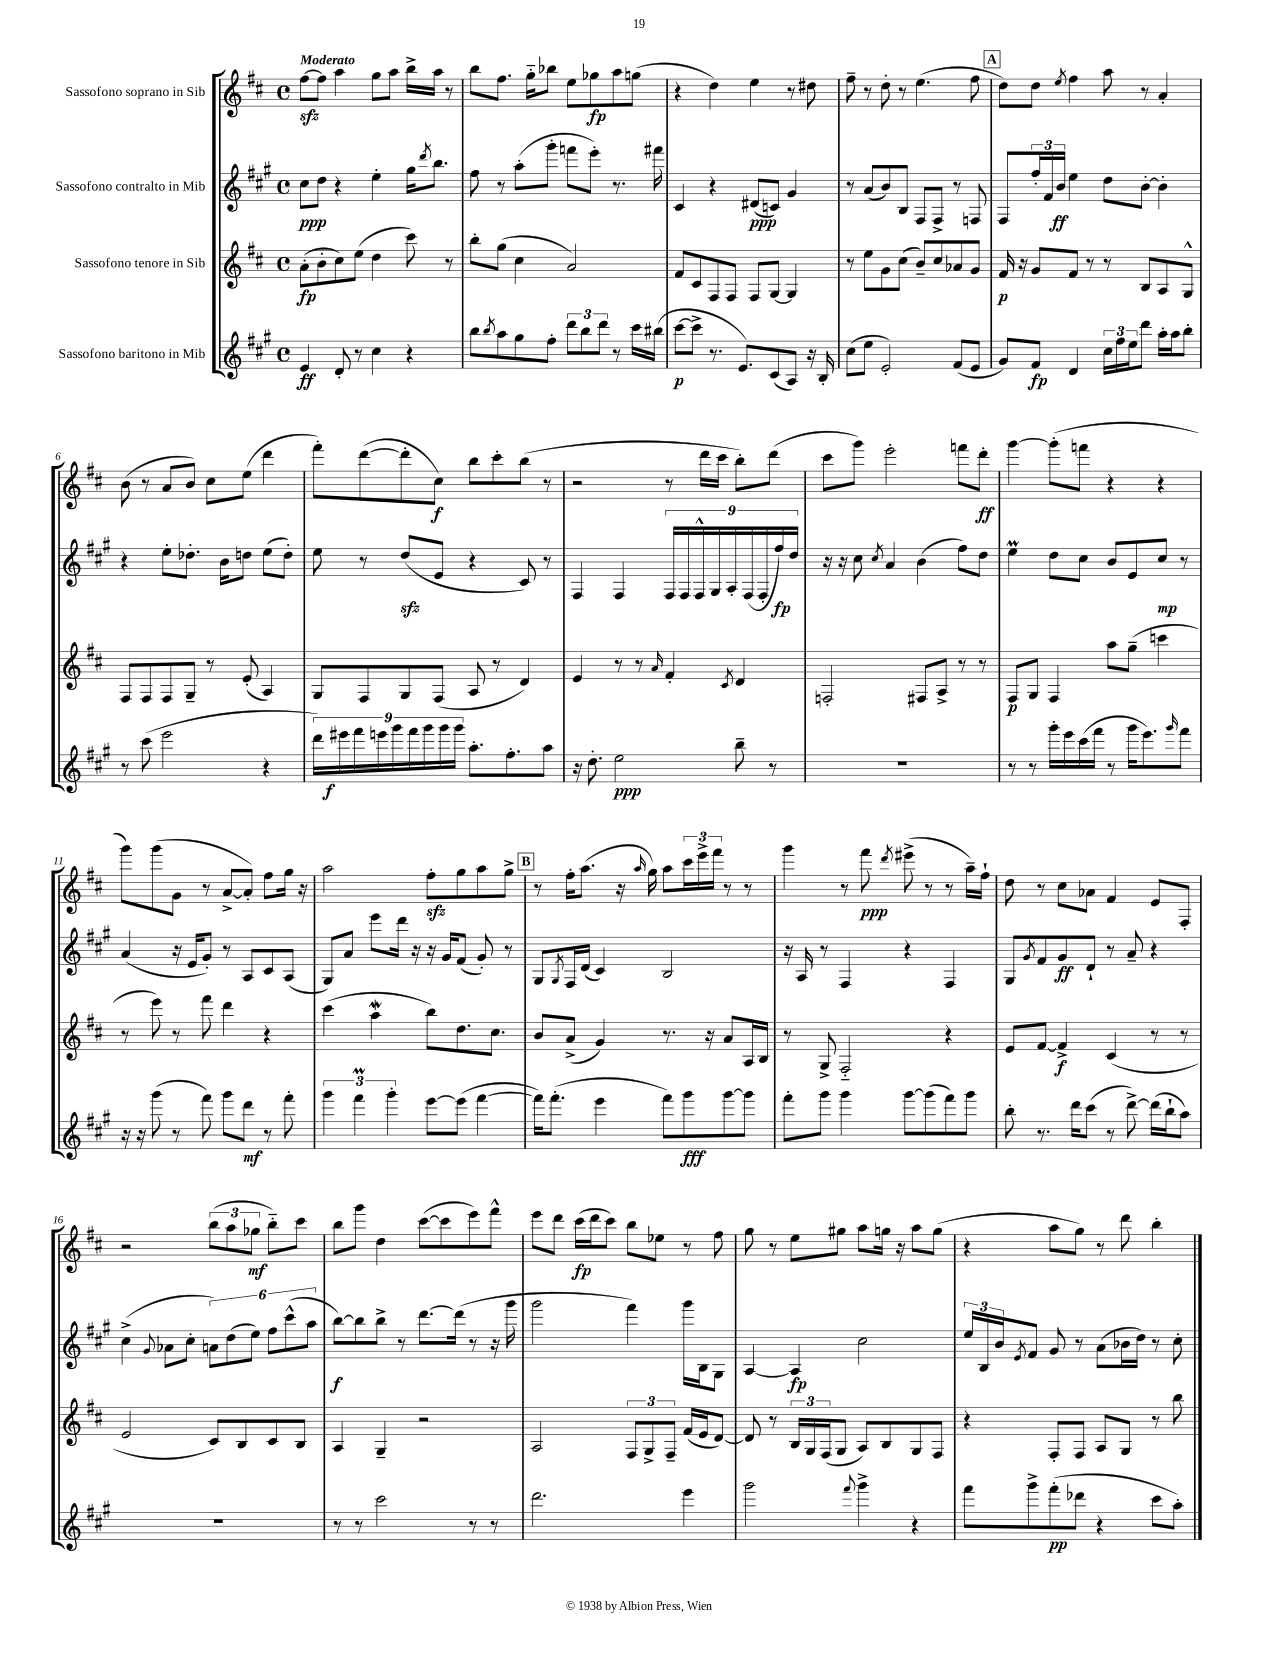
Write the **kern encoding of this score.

**kern	**dynam	**kern	**dynam	**kern	**dynam	**kern	**dynam
*part4	*part4	*part3	*part3	*part2	*part2	*part1	*part1
*staff4	*staff4	*staff3	*staff3	*staff2	*staff2	*staff1	*staff1
*I"Sassofono baritono in Mib	*	*I"Sassofono tenore in Sib	*	*I"Sassofono contralto in Mib	*	*I"Sassofono soprano in Sib	*
*clefG2	*	*clefG2	*	*clefG2	*	*clefG2	*
*k[f#c#g#]	*	*k[f#c#]	*	*k[f#c#g#]	*	*k[f#c#]	*
*M4/4	*	*M4/4	*	*M4/4	*	*M4/4	*
*met(c)	*	*met(c)	*	*met(c)	*	*met(c)	*
=1	=1	=1	=1	=1	=1	=1	=1
!	!	!	!	!	!	!LO:TX:a:B:t=Moderato	!
4e/	ff	(8a'\L	fp	8cc#\L	ppp	[8ff#zz\L	.
.	.	8b'\	.	8dd\J	.	8ff#\J]	.
8d'/	.	8cc#\)	.	4r	.	4aa\	.
8r	.	(8ee\J	.	.	.	.	.
4cc#\	.	4dd\	.	4ee'\	.	8gg\L	.
.	.	.	.	.	.	8aa\J	.
4r	.	8ccc#\)	.	16gg#\KL	.	16bb^\LL	.
.	.	.	.	8qddd/	.	.	.
.	.	.	.	8.bb\J	.	16aa\JJ	.
.	.	8r	.	.	.	8r	.
=2	=2	=2	=2	=2	=2	=2	=2
8bb\L	.	8bb'\L	.	8ff#\	.	8bb\L	.
8qbb/	.	.	.	.	.	.	.
8aa\	.	(8gg\J	.	8r	.	8.ff#\J	.
8gg#\	.	4cc#\	.	(8aa'\L	.	.	.
.	.	.	.	.	.	16gg\KL	.
8ff#'\J	.	.	.	8ggg#'\J	.	8bb-X\J	.
12ddd\L	.	2a/)	.	8fffn\L	.	8ee\L	.
12bb\	.	.	.	.	.	.	.
.	.	.	.	8eee'\J)	.	8gg-X\	fp
12ddd\J	.	.	.	.	.	.	.
8r	.	.	.	8.r	.	8aa\	.
16ccc#\LL	.	.	.	.	.	(8ggn\J	.
(16bb#X\JJ	.	.	.	16fff#X\	.	.	.
=3	=3	=3	=3	=3	=3	=3	=3
[8ccc#\L	p	8f#/L	.	4c#/	.	4r	.
8ccc#^\J]	.	8c#/	.	.	.	.	.
8.r	.	8F#/	.	4r	.	4dd\)	.
.	.	8F#/J	.	.	.	.	.
8.e/L)	.	.	.	.	.	.	.
.	.	8F#/L	.	(8d#X/L	ppp	4ee\	.
(8c#/	.	[8G/J	.	8cn/J)	.	.	.
8A/J)	.	4G/]	.	4g#/	.	8r	.
16r	.	.	.	.	.	8dd#X\	.
16B'/	.	.	.	.	.	.	.
=4	=4	=4	=4	=4	=4	=4	=4
(8cc#\L	.	8r	.	8r	.	8ff#~\	.
8ee\J	.	8ee\L	.	(8a/L	.	8r	.
2e'/)	.	8g\	.	8b/)	.	8dd'\	.
.	.	(8cc#\J	.	8B/J	.	8r	.
.	.	8b~/L)	.	8F#/L	.	(4.ee\	.
.	.	8cc#/	.	8F#^/J	.	.	.
(8f#/L	.	8a-X/	.	8r	.	.	.
8e/J	.	8g/J	.	8Fn/	.	8ff#\	.
!!LO:REH:place=s1:t=A
=5	=5	=5	=5	=5	=5	=5	=5
8g#/L)	.	16f#/	p	8F#/L	.	8dd\L)	.
.	.	16r	.	.	.	.	.
8f#/J	fp	8g/L	.	24ff#'/L	.	8dd\J	.
.	.	.	.	24f#/	.	.	.
.	.	.	.	24b/JJ	ff	.	.
.	.	.	.	.	.	8qee/	.
4d/	.	8f#/J	.	4ee\	.	4ff#\	.
.	.	8r	.	.	.	.	.
24cc#\LL	.	8r	.	8dd\L	.	8aa\	.
24ff#\	.	.	.	.	.	.	.
24ee\J	.	.	.	.	.	.	.
8ddd\J	.	8B/L	.	[8b'\J	.	8r	.
16aa'\LL	.	8A/	.	4b'\]	.	4a'/	.
16aa\J	.	.	.	.	.	.	.
8bb'\J	.	8G^^/J	.	.	.	.	.
!!LO:LB:g=z
=6	=6	=6	=6	=6	=6	=6	=6
8r	.	8F#/L	.	4r	.	(8b\	.
(8ccc#\	.	8F#/	.	.	.	8r	.
2eee\	.	8F#/	.	8ee'\L	.	8a/L	.
.	.	8G~/J	.	8.dd-X'\J	.	8b/J)	.
.	.	8r	.	.	.	8cc#\L	.
.	.	.	.	16b\KL	.	.	.
.	.	(8e'/	.	8ddn\J	.	(8ee\J	.
4r	.	4A/)	.	(8ee\L	.	4ddd\	.
.	.	.	.	8dd'\J)	.	.	.
=7	=7	=7	=7	=7	=7	=7	=7
18ddd\LL)	.	8G/L	.	8ee\	.	8fff#'\L)	.
18eee#X\	f	.	.	.	.	.	.
18fff#\	.	.	.	.	.	.	.
.	.	8F#/	.	8r	.	([8ddd\	.
18eeen\	.	.	.	.	.	.	.
18ggg#\	.	.	.	.	.	.	.
.	.	8G/	.	(8ddzz/L	.	8ddd'\]	.
18fff#\	.	.	.	.	.	.	.
18ggg#\	.	.	.	.	.	.	.
.	.	(8F#/J	.	8e/J	.	8cc#\J)	f
18ggg#\	.	.	.	.	.	.	.
18ggg#\JJ	.	.	.	.	.	.	.
8.aa'\L	.	8A/	.	4r	.	8bb\L	.
.	.	8r	.	.	.	8ccc#'\	.
8.ff#'\	.	.	.	.	.	.	.
.	.	4d/)	.	8c#/)	.	(8bb\J	.
8aa\J	.	.	.	8r	.	8r	.
=8	=8	=8	=8	=8	=8	=8	=8
16r	.	4e/	.	4F#/	.	2r	.
8.dd'\	.	.	.	.	.	.	.
2ee\	ppp	8r	.	4F#/	.	.	.
.	.	8r	.	.	.	.	.
.	.	16qqa/	.	.	.	.	.
.	.	4f#'/	.	18F#/LL	.	8r	.
.	.	.	.	18F#/	.	.	.
.	.	.	.	18F#^^/	.	.	.
.	.	.	.	.	.	16ddd\LL	.
.	.	.	.	18G#/	.	.	.
.	.	.	.	.	.	16ccc#\JJ	.
.	.	.	.	18A'/	.	.	.
.	.	8qc#/	.	.	.	.	.
8bb~\	.	4d/	.	.	.	8bb'\L)	.
.	.	.	.	(18F#/	.	.	.
.	.	.	.	18F#'/	.	.	.
8r	.	.	.	.	.	(8ddd\J	.
.	.	.	.	18ff#/)	fp	.	.
.	.	.	.	18dd/JJ	.	.	.
=9	=9	=9	=9	=9	=9	=9	=9
1r	.	2Fn'/	.	16r	.	8ccc#\L	.
.	.	.	.	16r	.	.	.
.	.	.	.	8cc#\	.	8ggg\J)	.
.	.	.	.	8qcc#/	.	.	.
.	.	.	.	4a/	.	2eee'\	.
.	.	8F#X/L	.	(4b\	.	.	.
.	.	8A^/J	.	.	.	.	.
.	.	8r	.	8ff#\L)	.	8fffn\L	.
.	.	8r	.	8dd\J	.	8ddd'\J	ff
=10	=10	=10	=10	=10	=10	=10	=10
8r	.	8F#/L	p	4eeM\	.	[4ggg\	.
8r	.	8G/J	.	.	.	.	.
16ggg#'\LL	.	4F#/	.	8dd\L	.	(8ggg'\L]	.
16eee\	.	.	.	.	.	.	.
(16ccc#\	.	.	.	8cc#\J	.	8fffn\J	.
16fff#\JJ	.	.	.	.	.	.	.
8r	.	8aa\L	.	8b/L	.	4r	.
16ggg#\KL	.	(8gg~\J	.	8e/	.	.	.
8.eee\)	.	.	.	.	.	.	.
.	.	4cccn\	.	8cc#/J	mp	4r	.
16qqggg#/	.	.	.	.	.	.	.
8fff#\J	.	.	.	8r	.	.	.
!!LO:LB:g=z
=11	=11	=11	=11	=11	=11	=11	=11
16r	.	8r	.	(4a/	.	8ggg\L)	.
16r	.	.	.	.	.	.	.
(8ggg#\	.	8eee\)	.	.	.	(8ggg\	.
8r	.	8r	.	16r	.	8g\J	.
.	.	.	.	16e/KL	.	.	.
8fff#\)	.	8fff#\	.	8g#'/J)	.	8r	.
8ggg#\L	.	4ddd\	.	8r	.	[8a^/L	.
8ddd\J	mf	.	.	8A/L	.	8a'/J])	.
8r	.	4r	.	8c#/	.	8ff#\L	.
8fff#'\	.	.	.	(8A/J	.	16gg\Jk	.
.	.	.	.	.	.	16r	.
=12	=12	=12	=12	=12	=12	=12	=12
6ggg#\	.	(4ccc#\	.	8G#/L)	.	2aa\	.
.	.	.	.	8a/J	.	.	.
6fff#M\	.	.	.	.	.	.	.
.	.	4aaW\	.	8eee\L	.	.	.
6ggg#'\	.	.	.	.	.	.	.
.	.	.	.	16ddd\Jk	.	.	.
.	.	.	.	16r	.	.	.
[8eee\L	.	8bb\L)	.	16r	.	8ff#zz'\L	.
.	.	.	.	16g#/KL	.	.	.
(8eee\J]	.	8.dd\	.	(8f#/J	.	8gg\	.
[4fff#\	.	.	.	8g#'/)	.	8aa\	.
.	.	8.cc#\J	.	.	.	.	.
.	.	.	.	8r	.	8gg^\J	.
!!LO:REH:place=s1:t=B
=13	=13	=13	=13	=13	=13	=13	=13
16fff#\KL])	.	8b/L	.	8G#/L	.	8r	.
(8.fff#'\J	.	.	.	.	.	.	.
.	.	.	.	8qG#/	.	.	.
.	.	(8a^/J	.	16F#/L	.	16ff#'\KL	.
.	.	.	.	(16d/JJ	.	(8.aa\J	.
4eee\	.	4g/)	.	4c#/)	.	.	.
.	.	.	.	.	.	16r	.
.	.	.	.	.	.	16qqaa/	.
.	.	.	.	.	.	16gg\)	.
8fff#\L)	.	8.r	.	2B/	.	8aa\L	.
8ggg#\	fff	.	.	.	.	24ccc#\L	.
.	.	.	.	.	.	24eee^\	.
.	.	16r	.	.	.	.	.
.	.	.	.	.	.	24fff#\JJ	.
[8ggg#\	.	8a/L	.	.	.	8r	.
8ggg#\J]	.	16A/L	.	.	.	8r	.
.	.	16B/JJ	.	.	.	.	.
=14	=14	=14	=14	=14	=14	=14	=14
8fff#'\L	.	8r	.	16r	.	4ggg\	.
.	.	.	.	16A/	.	.	.
8ggg#\J	.	8G^/	.	8r	.	.	.
4ggg#\	.	2F#/	.	4F#/	.	8r	.
.	.	.	.	.	.	8fff#\	ppp
.	.	.	.	.	.	8qddd/	.
[8ggg#\L	.	.	.	4r	.	(8eee#X^\	.
(8ggg#\]	.	.	.	.	.	8r	.
8fff#\)	.	4r	.	4F#/	.	8r	.
8ggg#\J	.	.	.	.	.	16aa~\LL)	.
.	.	.	.	.	.	16ff#`\JJ	.
=15	=15	=15	=15	=15	=15	=15	=15
8bb'\	.	8e/L	.	8G#/L	.	8dd\	.
.	.	.	.	8qg#/	.	.	.
8.r	.	[8f#/J	.	8f#/	.	8r	.
.	.	4f#^/]	f	8g#/	ff	8cc#\L	.
16ddd\KL	.	.	.	.	.	.	.
(8ccc#\J	.	.	.	8d`/J	.	8a-X\J	.
8r	.	(4c#/	.	8r	.	4f#/	.
[8ddd^\)	.	.	.	8a~/	.	.	.
(16ddd\LL]	.	8r	.	4r	.	8e/L	.
16bb`\J	.	.	.	.	.	.	.
8aa\J)	.	8r	.	.	.	8F#'/J	.
!!LO:LB:g=z
=16	=16	=16	=16	=16	=16	=16	=16
1r	.	2e/	.	(4cc#^\	.	2r	.
.	.	.	.	8qqg#/	.	.	.
.	.	.	.	8a-X\L	.	.	.
.	.	.	.	8cc#'\J	.	.	.
.	.	8c#/L)	.	12an\L)	.	(12bb\L	.
.	.	.	.	(12dd\	.	12aa\	.
.	.	8B/	.	.	.	.	.
.	.	.	.	12ee\J)	.	12gg-X\J	mf
.	.	8c#/	.	12ff#\L	.	8bb\L)	.
.	.	.	.	(12ccc#^^\	.	.	.
.	.	8B/J	.	.	.	8ccc#\J	.
.	.	.	.	12aa\J	.	.	.
=17	=17	=17	=17	=17	=17	=17	=17
8r	.	4A/	.	[8bb\L)	f	8bb\L	.
8r	.	.	.	8bb\]	.	8ggg\J	.
2ccc#\	.	4G~/	.	8bb^\J	.	4dd\	.
.	.	.	.	8r	.	.	.
.	.	2r	.	[8.ddd\L	.	([8ccc#\L	.
.	.	.	.	.	.	8ccc#\]	.
.	.	.	.	(16ddd\Jk]	.	.	.
8r	.	.	.	8r	.	8eee\)	.
8r	.	.	.	16r	.	8fff#^^\J	.
.	.	.	.	16ggg#\	.	.	.
=18	=18	=18	=18	=18	=18	=18	=18
2.ddd\	.	2A/	.	2ggg#\	.	8eee\L	.
.	.	.	.	.	.	8ddd\J	.
.	.	.	.	.	.	(16ccc#\LL	fp
.	.	.	.	.	.	16ddd\J	.
.	.	.	.	.	.	8ccc#\J)	.
.	.	12F#/L	.	4fff#\)	.	8bb\L	.
.	.	12G^/	.	.	.	.	.
.	.	.	.	.	.	8ee-X\J	.
.	.	12F#~/J	.	.	.	.	.
4eee\	.	(16f#/LL	.	16ggg#\LL	.	8r	.
.	.	16e/J	.	16B\J	.	.	.
.	.	[8d/J)	.	8G#\J	.	8ff#\	.
=19	=19	=19	=19	=19	=19	=19	=19
2ggg#\	.	8d/]	.	[4A/	.	8gg\	.
.	.	8r	.	.	.	8r	.
.	.	24B/LL	.	4A/]	fp	8ee\L	.
.	.	24G/	.	.	.	.	.
.	.	(24F#/J	.	.	.	.	.
.	.	8G/J	.	.	.	8gg#X\J	.
8qqfff#/	.	.	.	.	.	.	.
4ggg#^\	.	8A/L)	.	2cc#\	.	8aa\L	.
.	.	8B/	.	.	.	16ggn\Jk	.
.	.	.	.	.	.	16r	.
4r	.	8G/	.	.	.	8aa\L	.
.	.	8F#/J	.	.	.	(8gg\J	.
=20	=20	=20	=20	=20	=20	=20	=20
8fff#\L	.	4r	.	24ee/LL	.	4r	.
.	.	.	.	24B/	.	.	.
.	.	.	.	24b/J	.	.	.
.	.	.	.	8qe/	.	.	.
8ggg#^\	.	.	.	8f#/J	.	.	.
(8fff#'\	pp	8F#'/L	.	8g#/	.	8aa\L	.
8ddd-X\J	.	8F#/J	.	8r	.	8gg\J)	.
4r	.	8A/L	.	(8a\L	.	8r	.
.	.	8G/J	.	16b-X\L	.	8ddd\	.
.	.	.	.	16dd\JJ)	.	.	.
8ccc#\L	.	8r	.	8r	.	4bb'\	.
8aa'\J)	.	8bb\	.	8cc#'\	.	.	.
==	==	==	==	==	==	==	==
*-	*-	*-	*-	*-	*-	*-	*-
